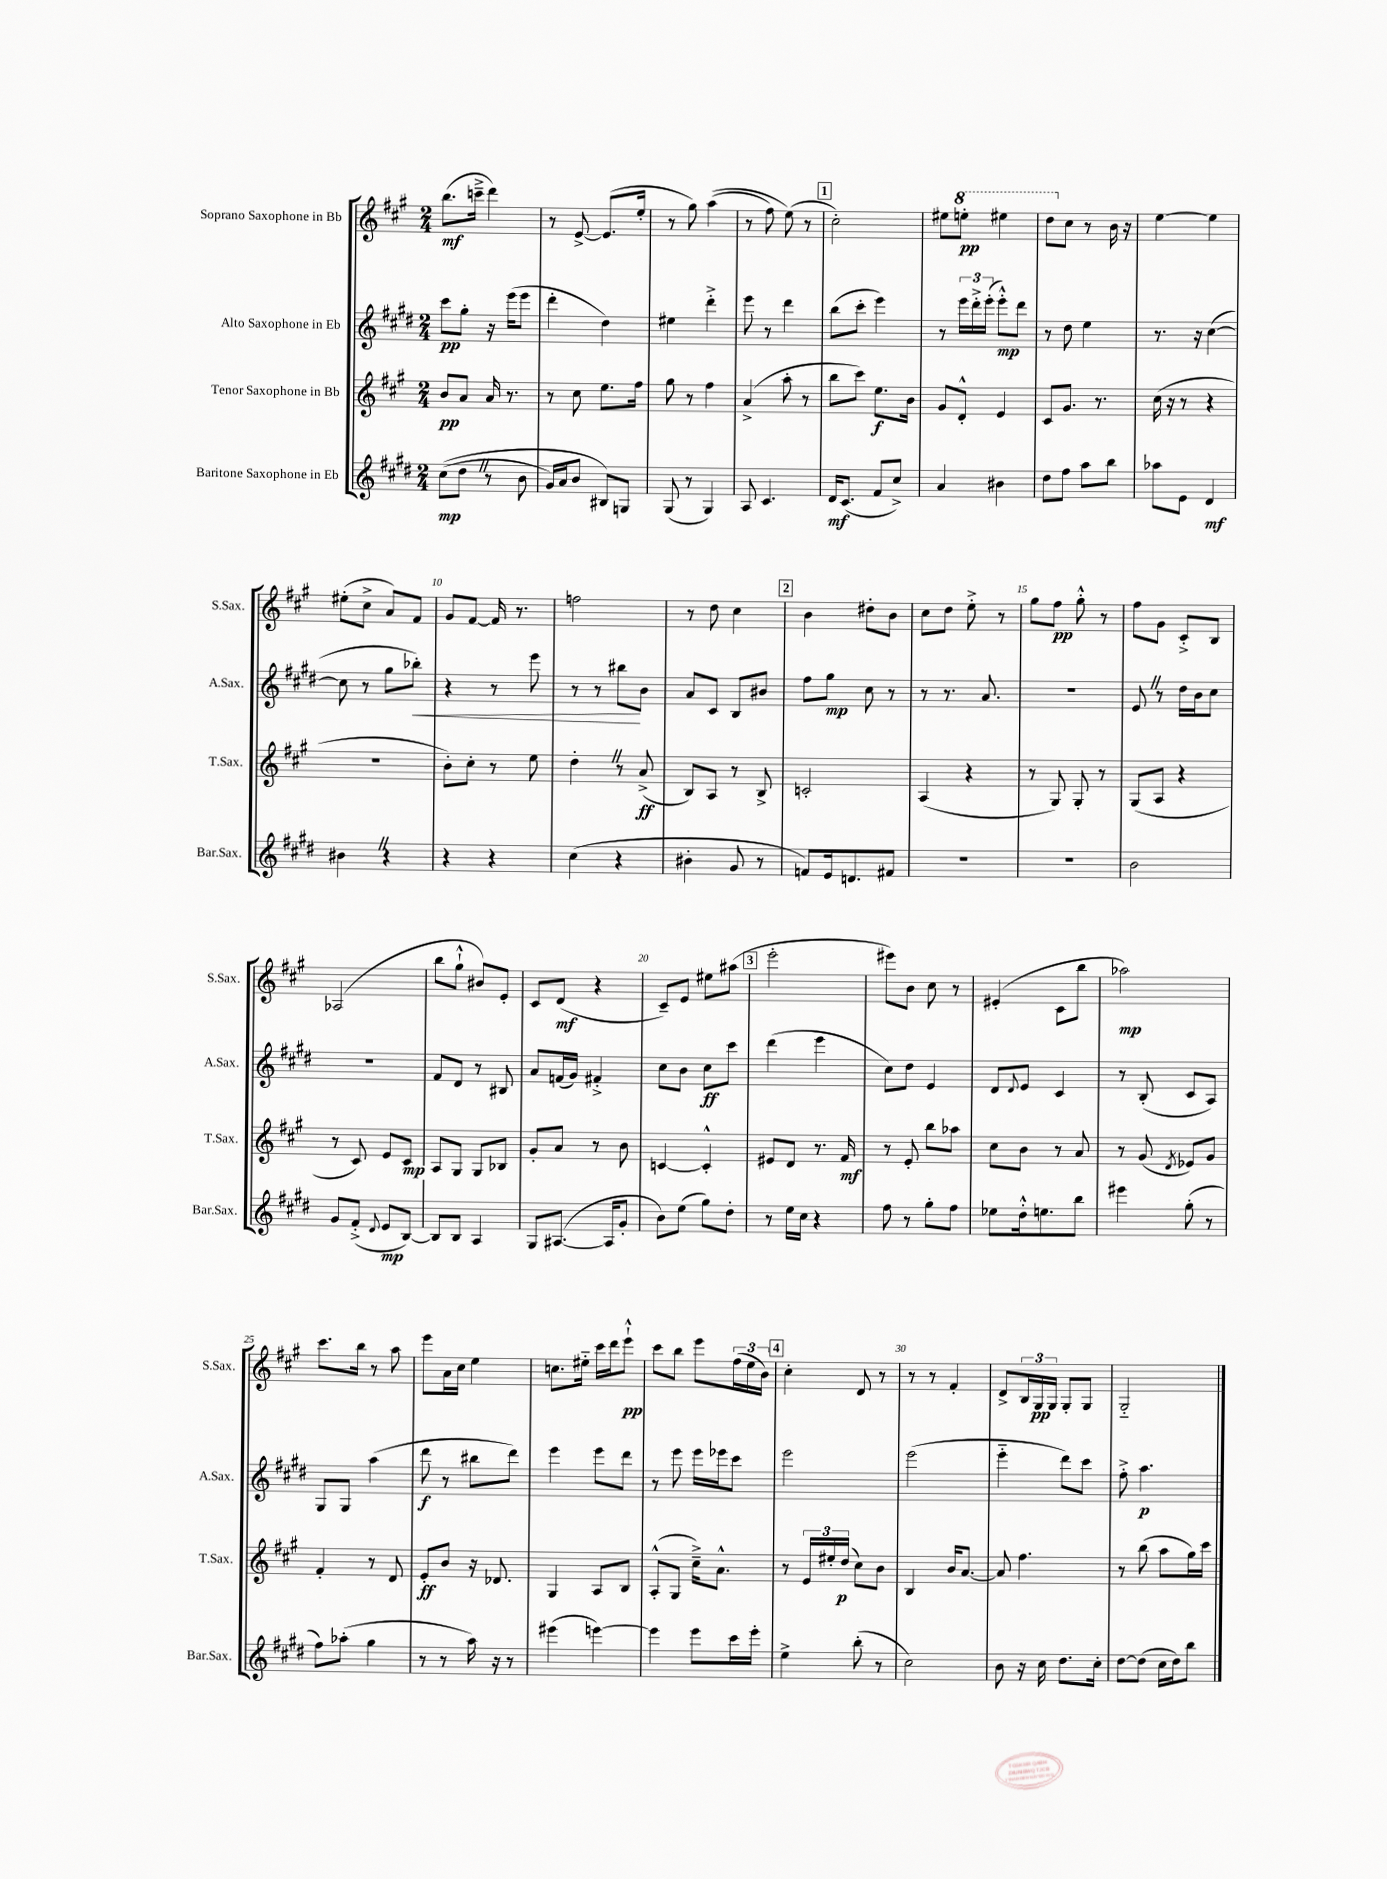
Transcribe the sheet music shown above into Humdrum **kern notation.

**kern	**dynam	**kern	**dynam	**kern	**dynam	**kern	**dynam
*part4	*part4	*part3	*part3	*part2	*part2	*part1	*part1
*staff4	*staff4	*staff3	*staff3	*staff2	*staff2	*staff1	*staff1
*I"Baritone Saxophone in Eb	*	*I"Tenor Saxophone in Bb	*	*I"Alto Saxophone in Eb	*	*I"Soprano Saxophone in Bb	*
*I'Bar.Sax.	*	*I'T.Sax.	*	*I'A.Sax.	*	*I'S.Sax.	*
*clefG2	*	*clefG2	*	*clefG2	*	*clefG2	*
*k[f#c#g#d#]	*	*k[f#c#g#]	*	*k[f#c#g#d#]	*	*k[f#c#g#]	*
*M2/4	*	*M2/4	*	*M2/4	*	*M2/4	*
=1	=1	=1	=1	=1	=1	=1	=1
((8cc#\L	mp	8b/L	pp	8ccc#\L	pp	(8.bb\L	mf
8dd#Z\J	.	8a/J	.	8gg#'\J	.	.	.
.	.	.	.	.	.	16cccn~^\Jk	.
8r	.	16a/	.	16r	.	4ddd\)	.
.	.	8.r	.	(16eee\KL	.	.	.
8b\	.	.	.	8eee\J	.	.	.
=2	=2	=2	=2	=2	=2	=2	=2
16g#/LL)	.	8r	.	4ddd#'\	.	8r	.
16a/J	.	.	.	.	.	.	.
8b/J	.	8cc#\	.	.	.	[8e^/	.
8B#X/L)	.	8.ee\L	.	4dd#\)	.	(8.e/L]	.
8Gn/J	.	.	.	.	.	.	.
.	.	16ff#\Jk	.	.	.	16ee'/Jk	.
=3	=3	=3	=3	=3	=3	=3	=3
(8G#/	.	8gg#\	.	4ee#X\	.	8r	.
8r	.	8r	.	.	.	8gg#\)	.
4G#/)	.	4ff#\	.	4ddd#'^\	.	((4aa\	.
=4	=4	=4	=4	=4	=4	=4	=4
8A/	.	(4a^/	.	8eee\	.	8r	.
4.c#/	.	.	.	8r	.	8ff#\)	.
.	.	8aa'\	.	4ddd#\	.	(8ee\)	.
.	.	8r	.	.	.	8r	.
!!LO:REH:place=s1:t=1
=5	=5	=5	=5	=5	=5	=5	=5
16d#/KL	mf	8bb\L	.	(8bb\L	.	2cc#'\)	.
(8.c#/J	.	.	.	.	.	.	.
.	.	8ccc#\J)	.	8ccc#'\J	.	.	.
8f#/L	.	8.ee\L	f	4eee\)	.	.	.
8cc#^/J)	.	.	.	.	.	.	.
.	.	16b\Jk	.	.	.	.	.
=6	=6	=6	=6	=6	=6	=6	=6
4a/	.	8g#/L	.	8r	.	8ee#X\L	.
*	*	*	*	*	*	*8va	*
.	.	8d'^^/J	.	24eee\LL	.	8eeen'\J	pp
.	.	.	.	24ddd#'^\	.	.	.
.	.	.	.	(24eee'\JJ	.	.	.
4b#X\	.	4e/	.	8eee'^^\L)	mp	4eee#X\	.
.	.	.	.	8ddd#\J	.	.	.
=7	=7	=7	=7	=7	=7	=7	=7
8dd#\L	.	8c#/L	.	8r	.	8ddd\L	.
*	*	*	*	*	*	*X8va	*
8ff#\J	.	8.g#/J	.	8dd#\	.	8cc#\J	.
8aa\L	.	.	.	4ee\	.	8r	.
.	.	8.r	.	.	.	.	.
8bb\J	.	.	.	.	.	16b\	.
.	.	.	.	.	.	16r	.
=8	=8	=8	=8	=8	=8	=8	=8
8aa-X\L	.	(16cc#\	.	8.r	.	[4ee\	.
.	.	16r	.	.	.	.	.
8e\J	.	8r	.	.	.	.	.
.	.	.	.	16r	.	.	.
4d#/	mf	4r	.	([4cc#\	.	4ee\]	.
!!LO:LB:g=z
=9	=9	=9	=9	=9	=9	=9	=9
4b#XZ\	.	2r	.	8cc#\]	.	(8ee#X'\L	.
.	.	.	.	8r	.	8cc#^\J	.
4r	.	.	.	8gg#\L	.	8a/L)	.
!	!	!	!	!	!LO:HP:b	!	!
.	.	.	.	8bb-X'\J)	<	8f#/J	.
=10	=10	=10	=10	=10	=10	=10	=10
4r	.	8b'\L)	.	4r	.	8g#/L	.
.	.	8cc#'\J	.	.	.	[8f#/J	.
4r	.	8r	.	8r	.	16f#/]	.
.	.	.	.	.	.	8.r	.
.	.	8ee\	.	8eee\	.	.	.
=11	=11	=11	=11	=11	=11	=11	=11
(4cc#\	.	4dd'Z\	.	8r	.	2ffn\	.
.	.	.	.	8r	.	.	.
4r	.	8r	.	8bb#X\L	.	.	.
.	.	(8a^/	ff	8b\J	[	.	.
=12	=12	=12	=12	=12	=12	=12	=12
4b#X'\	.	8B/L)	.	8a/L	.	8r	.
.	.	8A/J	.	8c#/J	.	8dd\	.
8g#/	.	8r	.	8B/L	.	4cc#\	.
8r	.	8B^/	.	8b#X/J	.	.	.
!!LO:REH:place=s1:t=2
=13	=13	=13	=13	=13	=13	=13	=13
8fn/L)	.	2cn'/	.	8ff#\L	.	4b\	.
16e/k	.	.	.	8gg#\J	mp	.	.
8.dn/	.	.	.	.	.	.	.
.	.	.	.	8cc#\	.	8dd#X'\L	.
8f#X/J	.	.	.	8r	.	8b\J	.
=14	=14	=14	=14	=14	=14	=14	=14
2r	.	(4A/	.	8r	.	8cc#\L	.
.	.	.	.	8.r	.	8dd\J	.
.	.	4r	.	.	.	8ee'^\	.
.	.	.	.	8.a/	.	.	.
.	.	.	.	.	.	8r	.
=15	=15	=15	=15	=15	=15	=15	=15
2r	.	8r	.	2r	.	8gg#\L	.
.	.	8G#/)	.	.	.	8ff#\J	pp
.	.	8G#'/	.	.	.	8gg#'^^\	.
.	.	8r	.	.	.	8r	.
=16	=16	=16	=16	=16	=16	=16	=16
2b\	.	(8G#/L	.	8eZ/	.	8ff#\L	.
.	.	8A/J	.	8r	.	8g#\J	.
.	.	4r	.	16dd#\LL	.	8c#'^/L	.
.	.	.	.	16b\J	.	.	.
.	.	.	.	8cc#\J	.	8B/J	.
!!LO:LB:g=z
=17	=17	=17	=17	=17	=17	=17	=17
8g#/L	.	8r	.	2r	.	(2A-X/	.
(8f#'^/J	.	8c#/)	.	.	.	.	.
8qqd#/	.	.	.	.	.	.	.
8e/L	mp	8e/L	.	.	.	.	.
[8B/J)	.	8c#/J	mp	.	.	.	.
=18	=18	=18	=18	=18	=18	=18	=18
8B/L]	.	8A/L	.	8f#/L	.	8bb\L	.
8B/J	.	8G#/J	.	8d#/J	.	8gg#`^^\J	.
4A/	.	8G#/L	.	8r	.	8b#X/L)	.
.	.	8B-X/J	.	8B#X/	.	8e'/J	.
=19	=19	=19	=19	=19	=19	=19	=19
8G#/L	.	8g#'/L	.	8a/L	.	8c#/L	.
([8.A#X/J	.	8a/J	.	(16fn/L	.	(8d/J	mf
.	.	.	.	16g#/JJ)	.	.	.
.	.	8r	.	4f#X'^/	.	4r	.
16A#/KL]	.	.	.	.	.	.	.
8g#'/J	.	8b\	.	.	.	.	.
=20	=20	=20	=20	=20	=20	=20	=20
8b\L)	.	[4cn/	.	8cc#\L	.	8c#~/L)	.
(8ee\J	.	.	.	8b\J	.	8e/J	.
8gg#\L)	.	4c'^^/]	.	8cc#\L	ff	8ee#X\L	.
8dd#'\J	.	.	.	8ccc#\J	.	(8aa#X\J	.
!!LO:REH:place=s1:t=3
=21	=21	=21	=21	=21	=21	=21	=21
8r	.	8e#X/L	.	(4ddd#\	.	2eee'\	.
16ee\LL	.	8d/J	.	.	.	.	.
16cc#\JJ	.	.	.	.	.	.	.
4r	.	8.r	.	4eee\	.	.	.
.	.	16f#/	mf	.	.	.	.
=22	=22	=22	=22	=22	=22	=22	=22
8ff#\	.	8r	.	8cc#\L)	.	8eee#X\L)	.
8r	.	8e'/	.	8dd#\J	.	8b\J	.
8gg#'\L	.	8bb\L	.	4e/	.	8cc#\	.
8ff#\J	.	8aa-X\J	.	.	.	8r	.
=23	=23	=23	=23	=23	=23	=23	=23
8ee-X\L	.	8cc#\L	.	8d#/L	.	(4e#X'/	.
.	.	.	.	8qqd#/	.	.	.
16dd#'^^\k	.	8b\J	.	8e/J	.	.	.
8.een\	.	.	.	.	.	.	.
.	.	8r	.	4c#/	.	8c#\L	.
8bb\J	.	8a/	.	.	.	8bb\J	.
=24	=24	=24	=24	=24	=24	=24	=24
4eee#X\	.	8r	.	8r	.	2aa-X\)	mp
.	.	(8g#/	.	(8B'/	.	.	.
.	.	8qd/	.	.	.	.	.
(8gg#'\	.	8e-X/L)	.	8c#/L	.	.	.
8r	.	8g#/J	.	8A/J)	.	.	.
!!LO:LB:g=z
=25	=25	=25	=25	=25	=25	=25	=25
8ff#\L)	.	4f#'/	.	8G#/L	.	8.ccc#\L	.
(8aa-X'\J	.	.	.	8G#/J	.	.	.
.	.	.	.	.	.	16bb\Jk	.
4gg#\	.	8r	.	(4aa\	.	8r	.
.	.	8d/	.	.	.	8aa\	.
=26	=26	=26	=26	=26	=26	=26	=26
8r	.	8e'/L	ff	8ddd#\	f	8eee\L	.
8r	.	8b/J	.	8r	.	16a\L	.
.	.	.	.	.	.	16cc#\JJ	.
16aa\)	.	16r	.	8bb#X\L	.	4ee\	.
16r	.	8.d-X/	.	.	.	.	.
8r	.	.	.	8ddd#\J)	.	.	.
=27	=27	=27	=27	=27	=27	=27	=27
(4eee#X\	.	4G#/	.	4eee\	.	8.ccn\L	.
.	.	.	.	.	.	16ee#X\Jk	.
[4eeen\)	.	8A/L	.	8eee\L	.	16ccc#\LL	.
.	.	.	.	.	.	16ddd\J	.
.	.	8B/J	.	8ddd#\J	.	8eee`^^\J	pp
=28	=28	=28	=28	=28	=28	=28	=28
4eee\]	.	(8A'^^/L	.	8r	.	8ccc#\L	.
.	.	8G#/J	.	8eee\	.	8bb\J	.
8eee\L	.	16cc#~^\KL)	.	16eee\LL	.	8eee\L	.
.	.	8.a^^\J	.	16eee-X\J	.	.	.
16ccc#\L	.	.	.	8ccc#\J	.	(24ff#\L	.
.	.	.	.	.	.	24ee\	.
16eee'\JJ	.	.	.	.	.	.	.
.	.	.	.	.	.	24b\JJ)	.
!!LO:REH:place=s1:t=4
=29	=29	=29	=29	=29	=29	=29	=29
4ee^\	.	8r	.	2eee\	.	4cc#'\	.
.	.	24e/LL	.	.	.	.	.
.	.	24ee#X'/	.	.	.	.	.
.	.	(24dd/JJ	p	.	.	.	.
(8bb'\	.	8cc#\L)	.	.	.	8d/	.
8r	.	8b\J	.	.	.	8r	.
=30	=30	=30	=30	=30	=30	=30	=30
2cc#\)	.	4B/	.	(2eee\	.	8r	.
.	.	.	.	.	.	8r	.
.	.	16b/KL	.	.	.	4f#'/	.
.	.	[8.a/J	.	.	.	.	.
=31	=31	=31	=31	=31	=31	=31	=31
8b\	.	8a/]	.	4eee\	.	8d^/L	.
16r	.	4.ff#\	.	.	.	24B/L	.
.	.	.	.	.	.	24G#/	pp
16cc#\	.	.	.	.	.	.	.
.	.	.	.	.	.	24G#/JJ	.
8.dd#\L	.	.	.	8ddd#\L)	.	8G#'/L	.
.	.	.	.	8ccc#\J	.	8G#/J	.
16cc#'\Jk	.	.	.	.	.	.	.
=32	=32	=32	=32	=32	=32	=32	=32
[8dd#\L	.	8r	.	8ff#'^\	.	2G#/	.
(8dd#\J]	.	(8bb\	.	4.aa\	p	.	.
16cc#\LL	.	8aa\L	.	.	.	.	.
16dd#\J)	.	.	.	.	.	.	.
8bb\J	.	16gg#\L)	.	.	.	.	.
.	.	16ccc#\JJ	.	.	.	.	.
==	==	==	==	==	==	==	==
*-	*-	*-	*-	*-	*-	*-	*-
